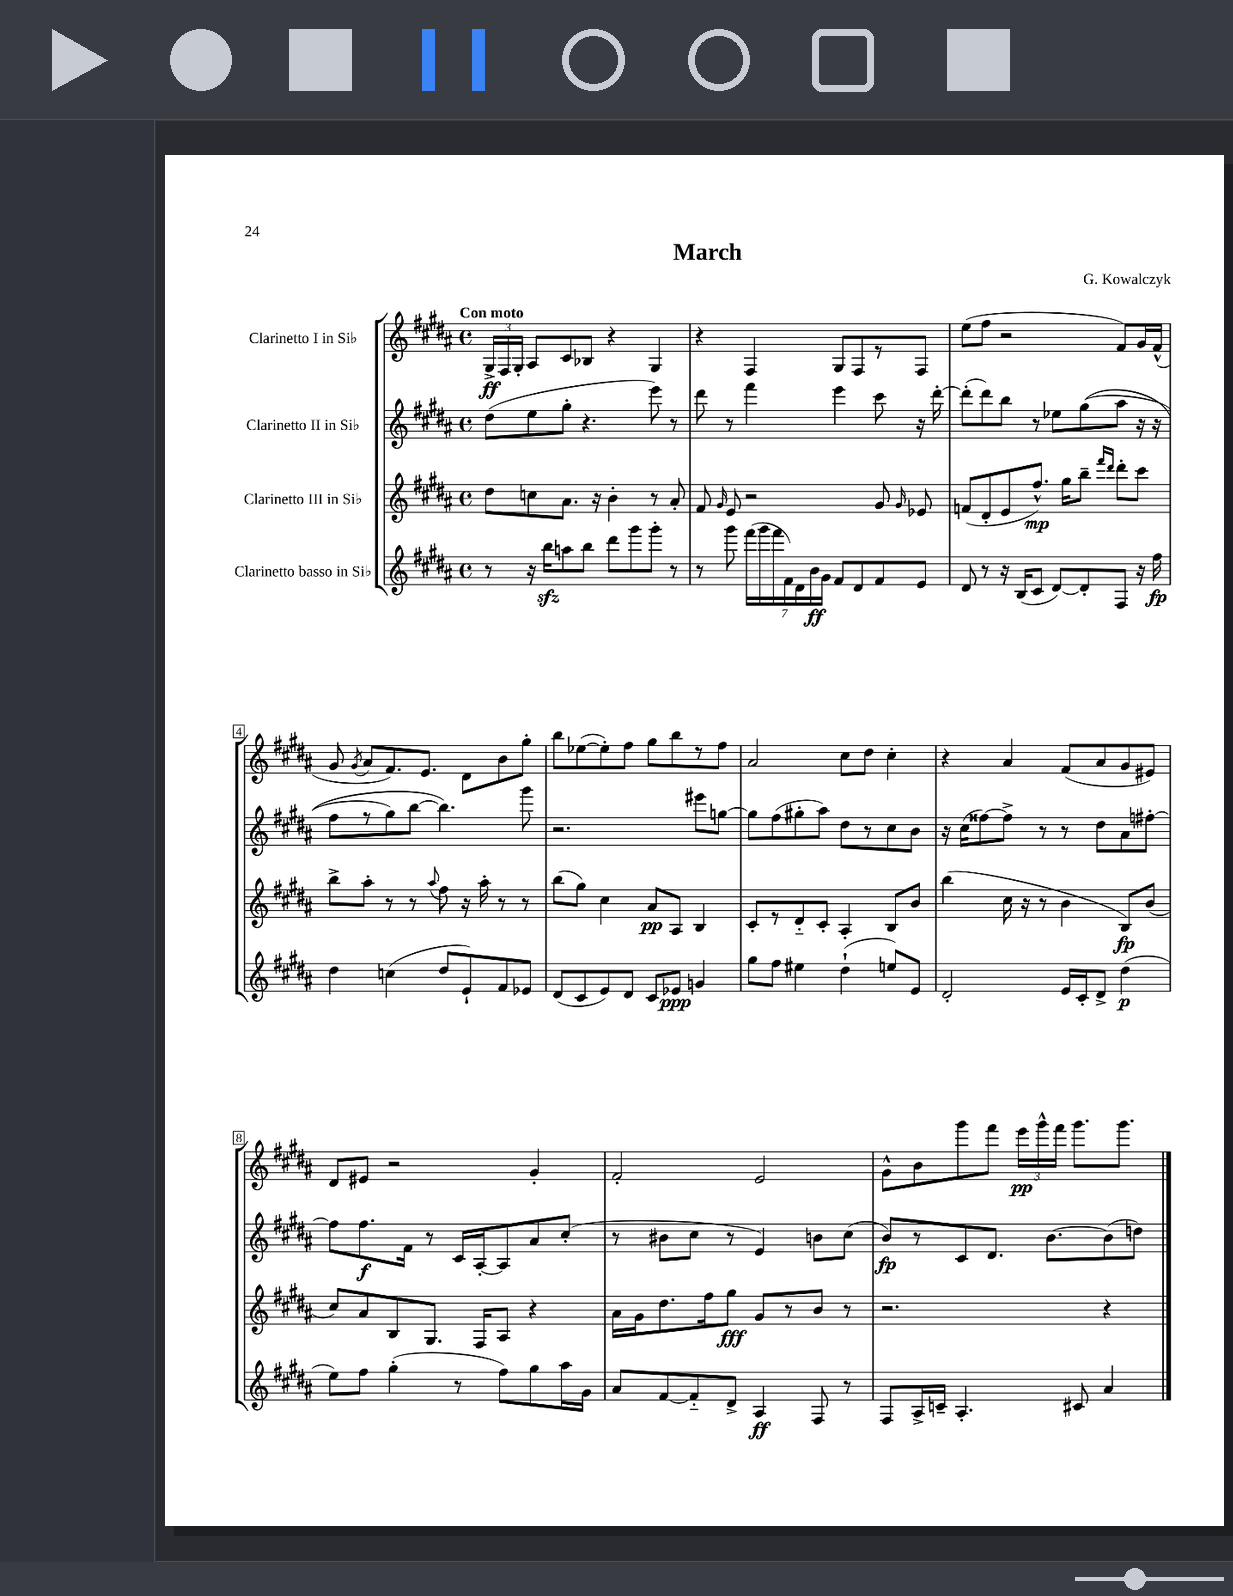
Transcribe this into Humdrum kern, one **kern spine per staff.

**kern	**dynam	**kern	**dynam	**kern	**dynam	**kern	**dynam
*part4	*part4	*part3	*part3	*part2	*part2	*part1	*part1
*staff4	*staff4	*staff3	*staff3	*staff2	*staff2	*staff1	*staff1
*I"Clarinetto basso in Si♭	*	*I"Clarinetto III in Si♭	*	*I"Clarinetto II in Si♭	*	*I"Clarinetto I in Si♭	*
*clefG2	*	*clefG2	*	*clefG2	*	*clefG2	*
*k[f#c#g#d#a#]	*	*k[f#c#g#d#a#]	*	*k[f#c#g#d#a#]	*	*k[f#c#g#d#a#]	*
*M4/4	*	*M4/4	*	*M4/4	*	*M4/4	*
*met(c)	*	*met(c)	*	*met(c)	*	*met(c)	*
=1	=1	=1	=1	=1	=1	=1	=1
!	!	!	!	!	!	!LO:TX:a:B:t=Con moto	!
8r	.	8dd#\L	.	(8dd#\L	.	24G#^/LL	ff
.	.	.	.	.	.	24F#/	.
.	.	.	.	.	.	24G#'/JJ	.
16r	.	8ccn\	.	8ee\	.	8A#/L	.
16bbzz\KL	.	.	.	.	.	.	.
8aan\	.	8.a#\J	.	8gg#'\J	.	8c#/	.
8bb\J	.	.	.	4.r	.	8B-X/J	.
.	.	16r	.	.	.	.	.
8ddd#\L	.	4b'\	.	.	.	4r	.
8ggg#\	.	.	.	.	.	.	.
8ggg#'\J	.	8r	.	8eee\)	.	4G#/	.
8r	.	8a#'/	.	8r	.	.	.
=2	=2	=2	=2	=2	=2	=2	=2
8r	.	8f#/	.	8ddd#\	.	4r	.
.	.	16qqg#/	.	.	.	.	.
8ggg#\	.	8e/	.	8r	.	.	.
(28fff#\LL	.	2r	.	4fff#\	.	4F#/	.
28ggg#\	.	.	.	.	.	.	.
28fff#\	.	.	.	.	.	.	.
28f#\)	.	.	.	.	.	.	.
28d#\	.	.	.	.	.	.	.
28b\	ff	.	.	.	.	.	.
28g#\JJ	.	.	.	.	.	.	.
8f#/L	.	.	.	4eee\	.	8G#/L	.
8d#/	.	.	.	.	.	8F#/	.
8f#/	.	8g#/	.	8ccc#\	.	8r	.
.	.	16qqg#/	.	.	.	.	.
8e/J	.	8e-X/	.	16r	.	8F#/J	.
.	.	.	.	[16ddd#'\	.	.	.
=3	=3	=3	=3	=3	=3	=3	=3
8d#/	.	(8fn/L	.	(8ddd#'\L]	.	(8ee\L	.
8r	.	8d#'/	.	8ddd#\)	.	8ff#\J	.
16r	.	8e/	.	8bb\J	.	2r	.
(16B/KL	.	.	.	.	.	.	.
8c#/J	.	8.ff#^^/J)	mp	8r	.	.	.
[8d#/L)	.	.	.	8ee-X\L	.	.	.
.	.	16gg#\KL	.	.	.	.	.
8d#'/]	.	8bb~\J	.	((8gg#\	.	.	.
.	.	16qqfff#/LL	.	.	.	.	.
.	.	16qqddd#/JJ	.	.	.	.	.
8F#/J	.	8ddd#'\L	.	8aa#\J	.	8f#/L)	.
16r	.	8ccc#\J	.	16r	.	16g#/L	.
16ff#\	fp	.	.	16r	.	(16f#^^/JJ	.
!!LO:LB:g=z
=4	=4	=4	=4	=4	=4	=4	=4
4dd#\	.	8bb^\L	.	8ff#\L	.	8g#/	.
.	.	.	.	.	.	8qg#/	.
.	.	8aa#'\J	.	8r	.	8a#/L	.
(4ccn\	.	8r	.	8gg#\)	.	8.f#/)	.
.	.	8r	.	[8bb\J	.	.	.
.	.	.	.	.	.	8.e/J	.
.	.	8qqaa#/	.	.	.	.	.
8dd#/L	.	8ff#\	.	4.bb\])	.	.	.
8e`/)	.	16r	.	.	.	8d#\L	.
.	.	16aa#'\	.	.	.	.	.
8f#/	.	8r	.	.	.	8b\	.
8e-X/J	.	8r	.	8ggg#\	.	8gg#'\J	.
=5	=5	=5	=5	=5	=5	=5	=5
(8d#/L	.	(8bb\L	.	2.r	.	8bb\L	.
8c#/	.	8gg#\J)	.	.	.	([8ee-X\	.
8e/)	.	4cc#\	.	.	.	8ee-'\])	.
8d#/J	.	.	.	.	.	8ff#\J	.
8c#/L	.	8a#/L	pp	.	.	8gg#\L	.
8e-X/J	ppp	8A#/J	.	.	.	8bb\	.
4gn/	.	4B/	.	8eee#X\L	.	8r	.
.	.	.	.	[8ggn\J	.	8ff#\J	.
=6	=6	=6	=6	=6	=6	=6	=6
8gg#\L	.	8c#'/L	.	8gg\L]	.	2a#/	.
8ff#\J	.	8r	.	(8ff#\	.	.	.
4ee#X\	.	8d#/	.	8gg#X'\	.	.	.
.	.	8c#'/J	.	8aa#\J)	.	.	.
(4dd#`\	.	4A#'/	.	8dd#\L	.	8cc#\L	.
.	.	.	.	8r	.	8dd#\J	.
8een/L)	.	8B/L	.	8cc#\	.	4cc#'\	.
8e/J	.	8b/J	.	8b\J	.	.	.
=7	=7	=7	=7	=7	=7	=7	=7
2d#'/	.	(4bb\	.	16r	.	4r	.
.	.	.	.	(16cc#\KL	.	.	.
.	.	.	.	[8ff##X\)	.	.	.
.	.	16cc#\	.	8ff##^\J]	.	4a#/	.
.	.	16r	.	.	.	.	.
.	.	8r	.	8r	.	.	.
16e/LL	.	4b\	.	8r	.	(8f#/L	.
16c#'/J	.	.	.	.	.	.	.
8d#^/J	.	.	.	8dd#\L	.	8a#/	.
(4dd#\	p	8B/L)	fp	8a#\	.	8g#/	.
.	.	(8b/J	.	[8ff#X'\J	.	8e#X/J)	.
!!LO:LB:g=z
=8	=8	=8	=8	=8	=8	=8	=8
8ee\L)	.	8cc#/L)	.	8ff#\L]	.	8d#/L	.
8ff#\J	.	8a#/	.	8.ff#\	f	8e#X/J	.
(4gg#'\	.	8B/	.	.	.	2r	.
.	.	.	.	16f#\Jk	.	.	.
.	.	8.G#/J	.	8r	.	.	.
8r	.	.	.	16c#/LL	.	.	.
.	.	16F#/KL	.	[16A#'/J	.	.	.
8ff#\L)	.	8A#/J	.	8A#/]	.	.	.
8gg#\	.	4r	.	8a#/	.	4g#'/	.
16aa#\L	.	.	.	(8cc#'/J	.	.	.
16g#\JJ	.	.	.	.	.	.	.
=9	=9	=9	=9	=9	=9	=9	=9
8a#/L	.	16a#\LL	.	8r	.	2f#'/	.
.	.	16g#\J	.	.	.	.	.
[8f#/	.	8.dd#\	.	8b#X\L	.	.	.
8f#/]	.	.	.	8cc#\J	.	.	.
.	.	16ff#\k	.	.	.	.	.
8d#^/J	.	8gg#\J	fff	8r	.	.	.
4A#/	ff	8g#/L	.	4e/)	.	2e/	.
.	.	8r	.	.	.	.	.
8F#/	.	8b/J	.	8bn\L	.	.	.
8r	.	8r	.	(8cc#\J	.	.	.
=10	=10	=10	=10	=10	=10	=10	=10
8F#/L	.	2.r	.	8b/L)	fp	8g#^^\L	.
16A#^/L	.	.	.	8r	.	8b\	.
16cn~/JJ	.	.	.	.	.	.	.
4.A#'/	.	.	.	8c#/	.	8ggg#\	.
.	.	.	.	8.d#/J	.	8fff#\J	.
.	.	.	.	.	.	24eee\LL	pp
.	.	.	.	.	.	24ggg#^^\	.
.	.	.	.	[8.b\L	.	.	.
.	.	.	.	.	.	24fff#\JJ	.
8c#X/	.	.	.	.	.	8.ggg#\L	.
4a#/	.	4r	.	(8b\]	.	.	.
.	.	.	.	.	.	8.ggg#\J	.
.	.	.	.	8ddn\J)	.	.	.
==	==	==	==	==	==	==	==
*-	*-	*-	*-	*-	*-	*-	*-
